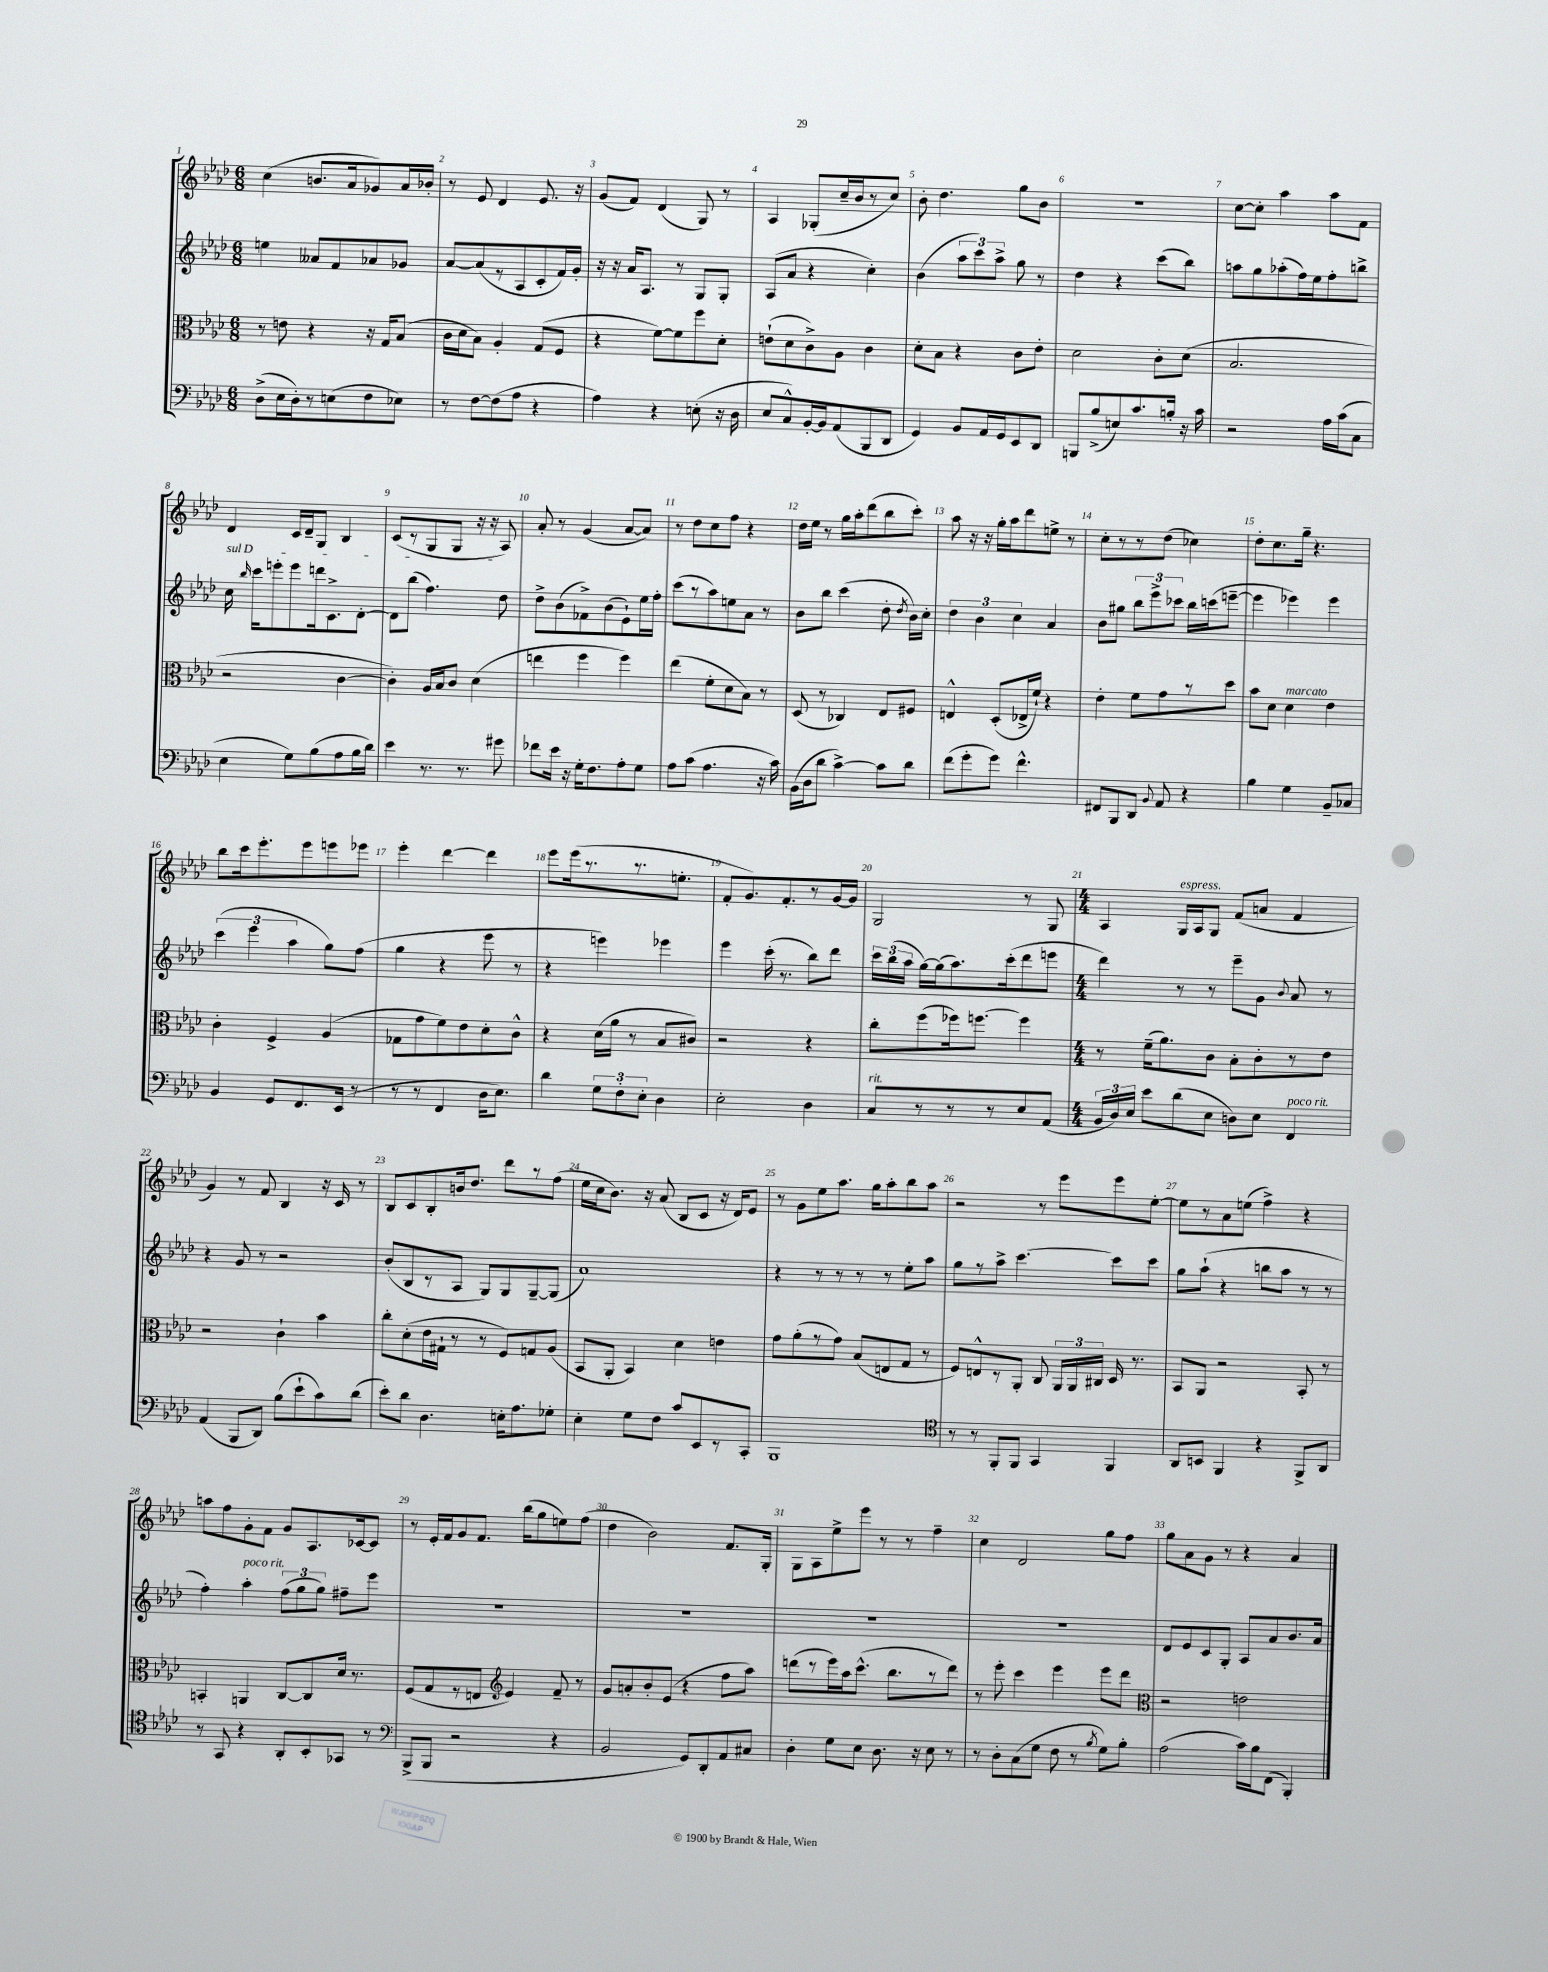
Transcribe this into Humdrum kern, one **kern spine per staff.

**kern	**kern	**kern	**kern
*part4	*part3	*part2	*part1
*staff4	*staff3	*staff2	*staff1
*clefF4	*clefC3	*clefG2	*clefG2
*k[b-e-a-d-]	*k[b-e-a-d-]	*k[b-e-a-d-]	*k[b-e-a-d-]
*M6/8	*M6/8	*M6/8	*M6/8
=1	=1	=1	=1
(8D-^\L	8r	4een\	(4cc\
16E-\L	8en\	.	.
16D-'\J)	.	.	.
8r	4r	8a--X/L	8.bn/L
(8En\	.	8f/	.
.	.	.	16a-/k
8F\	16r	8a-X/	8g-X/)
.	16G/KL	.	.
8E-X\J)	(8B-/J	8g-X/J	16a-/L
.	.	.	16b-X'/JJ
=2	=2	=2	=2
8r	16c\LL	[8a-/L	8r
.	16d-\J	.	.
[8F\L	8B-\J)	(8a-/]	8e-/
(8F\]	4A-'/	8r	4d-/
8A-\J	.	8A-/	.
4r	(8G/L	8c'/	8.e-/
.	8F/J	16f/L)	.
.	.	16g'/JJ	16r
=3	=3	=3	=3
4A-\)	4r	16r	(8g/L
.	.	16r	.
.	.	16a-/KL	8f/J)
.	.	8.A-/J	.
4r	[8f\L)	.	(4d-/
.	8f\]	8r	.
(8En'\	8ff\	8G/L	8G/)
16r	8d-'\J	8G'/J	8r
16D-\	.	.	.
=4	=4	=4	=4
8E-/L	(8en`\L	(8A-/L	4A-/
8C^^/)	8d-\	8a-/J	.
[16BB-'/L	8c^\)	4r	(8G-X'/L
16BB-/J]	.	.	.
(8AA-/	8A-\J	.	16cc~/L
.	.	.	16b-/J
8BBB-/	4c\	4cc'\)	8r
8DD-/J	.	.	8cc/J)
=5	=5	=5	=5
4GG/)	8d-'\L	(4b-\	8b-'\
.	8B-\J	.	4.dd-\
8BB-/L	4r	12aa-\L	.
.	.	12ccc\)	.
16AA-/L	.	.	.
.	.	12aa-^\J	.
16GG/J	.	.	.
8EE-/	8c\L	8gg\	8gg\L
8DD-/J	8e-'\J	8r	8b-\J
=6	=6	=6	=6
8BBBn/L	2d-\	4dd-\	2.r
(8B-^/	.	.	.
8En/)	.	4r	.
8.c/	.	.	.
.	8c'\L	(8ccc\L	.
16Bn'/Jk	.	.	.
16r	(8d-\J	8bb-\J)	.
16c\	.	.	.
=7	=7	=7	=7
2r	2.B-/	8aan\L	[8cc\L
.	.	8gg\	8cc'\J]
.	.	(8aa-X'\	4aa-\
.	.	16ff\L)	.
.	.	16ee-\J	.
16A-\LL	.	8ff'\	8aa-\L
(16c\J	.	.	.
8C\J	.	8bbn^\J	8f\J
!!LO:LB:g=z
=8	=8	=8	=8
!	!	!LO:TX:a:i:t=sul D	!
4E-\	2r	16cc\	4d-/
.	.	16qqbb-/	.
.	.	16ccc\KL	.
.	.	8eeen'\	.
8G\L)	.	8eee\	16c/LL
.	.	.	16d-~/J
(8B-\	.	16dddn\k	8G/J
.	.	8.c^\	.
8A-\	[4c\	.	4B-/
16B-\L	.	[8d-'\J	.
16d-\JJ)	.	.	.
=9	=9	=9	=9
4e-\	4c'\])	8d-\L]	(8c/L
.	.	(8bb-\J	8r
8.r	16A-/LL	4.ff\)	8G/
.	16B-/J	.	.
.	8c/J	.	8G/J
8.r	.	.	.
.	(4d-\	.	16r
.	.	.	16r
8g#X\	.	8dd-\	8A-/)
=10	=10	=10	=10
8f-X\L	4een\	8dd-^\L	8a-'/
16e-\Jk	.	(8b-\	8r
16r	.	.	.
16G'\KL	4ff\	8f-X^\)	(4g/
8.F\	.	.	.
.	.	(8b-\	.
8A-'\	4ff\)	8e-`\)	[8a-/L
8G\J	.	16ee-\L	8a-/J])
.	.	16ff'\JJ	.
=11	=11	=11	=11
8A-\L	(4ee-\	(8ccc\L	8r
(8c\J	.	8r	8dd-\L
4.A-\	8f'\L	8aa-\)	8cc\
.	8d-\	8een\	8ff\J
.	8B-\J)	8a-\J	4r
16r	8r	8r	.
16c\)	.	.	.
=12	=12	=12	=12
(16BB-\LL	(8D-/	8b-\L	16dd-\LL
16D-\J	.	.	16ee-\JJ
8d-\J	8r	8bb-\J	8r
[4c^\)	4C-X/)	(4ccc\	16gg\LL
.	.	.	16aa-'\J
.	.	.	(8ddd-\
8c\L]	8E-/L	8dd-'\	8bb-\
.	.	8qdd-/	.
8d-\J	8F#X/J	16b-\LL)	8ccc'\J)
.	.	16cc'\JJ	.
=13	=13	=13	=13
(8f\L	4En^^/	6dd-\	8aa-\
8g'\	.	.	16r
.	.	6b-\	.
.	.	.	16r
8g\J)	(8D-'/L	.	16gg'\LL
.	.	.	16aa-\J
.	.	6cc\	.
4.f^^\	16E-X^/L	.	8ddd-\
.	16f`/JJ)	.	.
.	4r	4a-/	8een^\J
.	.	.	8r
=14	=14	=14	=14
8FF#X/L	4e-'\	8b-\L	8cc'\L
8BBB-/	.	8gg#X\J	8r
8DD-/J	8f\L	12bb-\L	8r
.	.	12eee-^\	.
8qqBB-/	.	.	.
8AA-/	8g\	.	(8dd-\J
.	.	12ccc-X\J	.
4r	8r	16bb-\LL	4cc-X\)
.	.	(16cccn\J	.
.	8dd-\J	[8eeen~\J	.
=15	=15	=15	=15
4B-\	8b-\L	4eee\]	8dd-'\L
.	8d-\J	.	8.cc\
!	!LO:TX:a:i:t=marcato	!	!
4G\	4d-\	4eee-X\)	.
.	.	.	16gg~\Jk
.	.	.	4.r
8BB-~/L	4e-\	4eee-\	.
8C-X/J	.	.	.
!!LO:LB:g=z
=16	=16	=16	=16
4BB-/	4c'\	(6ccc\	8bb-\L
.	.	.	16ccc\k
.	.	6eee-\	.
.	.	.	8.eee-'\
8GG/L	4F^/	.	.
.	.	6aa-\	.
8.FF/	.	.	8eee-\
.	(4A-/	8gg\L)	8eeen\
(16EE-/Jk	.	.	.
8r	.	(8ff\J	8eee-X\J
=17	=17	=17	=17
8r	8G-X\L	4gg\	4eee-'\
8r	8g\	.	.
4FF/	8f\)	4r	[4ddd-\
.	8e-\	.	.
16D-\KL	8d-'\	8eee-\	4ddd-\]
8.E-\J)	.	.	.
.	8c^^\J	8r	.
=18	=18	=18	=18
4d-\	4r	4r	8eee-\L
.	.	.	(16eee-\k
.	.	.	8.r
12G\L	(16d-\LL	4eeen\)	.
.	16a-\JJ	.	.
12F'\	.	.	.
.	8r	.	8.r
12E-'\J	.	.	.
4D-\	8B-/L	4eee-X\	.
.	.	.	8.een'\J
.	8c#X/J)	.	.
=19	=19	=19	=19
2E-'\	2r	4eee-\	8f'/L
.	.	.	8.g/)
.	.	(16ccc'\	.
.	.	8.r	8.f'/
4D-\	4r	8bb-\L)	8r
.	.	8ddd-\J	[16g/L
.	.	.	16g/JJ]
=20	=20	=20	=20
!LO:TX:a:i:t=rit.	!	!	!
8C/L	8cc'\L	24ccc\LL	2G/
.	.	(24bb-\	.
.	.	24aa-\JJ	.
8r	(8ff\	[16gg\LL)	.
.	.	(16gg\J]	.
8r	16ff-X\k)	8.aa-\)	.
.	[8.ffn\J	.	.
8r	.	.	.
.	.	(16ccc'\k	.
8E-/	4ff\]	8ddd-\	8r
(8AA-/J	.	8eeen\J	8G/
=21	=21	=21	=21
*M4/4	*M4/4	*M4/4	*M4/4
24BB-/LL	8r	4ddd-\)	4A-/
24D-/)	.	.	.
24E-/JJ	.	.	.
8e-\L	(16f~\KL	.	.
.	8.a-\)	.	.
!	!	!	!LO:TX:a:i:t=espress.
(8d-\	.	8r	16G/LL
.	.	.	16A-/J
8E-\J	8c\J	8r	8G/J
8Dn\L)	8B-'\L	8eee-~\L	(8f/L
8E-\J	8c'\	8g\J	8an/J
.	.	8qqb-/	.
!LO:TX:a:i:t=poco rit.	!	!	!
4FF/	8r	8a-/	4f/
.	8e-\J	8r	.
!!LO:LB:g=z
=22	=22	=22	=22
(4AA-/	2r	4r	4g/)
8BBB-/L	.	8g/	8r
8DD-/J)	.	8r	8f/
(8B-\L	4c`\	2r	4B-/
8e-`\	.	.	.
8c\)	4b-\	.	16r
.	.	.	16c/
(8d-\J	.	.	8r
=23	=23	=23	=23
8e-'\L)	8cc'\L	(8b-'/L	8B-/L
8d-\J	(8d-'\	8B-/	8c/
4.D-\	16e-\L	8r	8B-'/
.	16G#X`\JJ	.	.
.	8r	8A-/J	16bn/k
.	.	.	8.dd-/J
.	8r	8G/L)	.
16En'\KL	8F/L)	8G/	8ddd-\L
8.A-\	.	.	.
.	8Gn/	[8G~/	8r
8G-X'\J	(8A-/J	(8G/J]	(8ff\J
=24	=24	=24	=24
4E-'\	8BB-/L	1a-)	16ee-\LL
.	.	.	16cc\J
.	8AA-'/J	.	8.b-\J)
8G\L	4BB-/)	.	.
.	.	.	16r
8F\J	.	.	(8a-/
8c/L	4d-\	.	8B-/L
8EE-/	.	.	8c/J
8r	4en\	.	16r
.	.	.	16d-/KL)
8CC'/J	.	.	8e-/J
=25	=25	=25	=25
1BBB-	8g\L	4r	8r
.	(8a-'\	.	8g\L
.	8r	8r	8ee-\
.	8g\J)	8r	8.aa-\J
.	(8B-/L	8r	.
.	.	.	16gg\KL
.	8En/	8r	8aa-'\
.	8G/J	8ee-'\L	8bb-\
.	8r	8aa-\J	8aa-\J
=26	=26	=26	=26
*clefC4	*	*	*
8r	8F/L)	8gg\L	2r
8r	8En^^/	8r	.
8FF'/L	8r	8aa-^\J	.
8FF/J	8AA-'/J	[4.ccc\	.
4GG/	8C/	.	8r
.	24AA-/LL	.	8eee-\L
.	24AA-/	.	.
.	24C#X/JJ	.	.
4FF/	16D-/	8ccc\L]	8eee-\
.	8.r	.	.
.	.	8ccc\J	[8ee-'\J
=27	=27	=27	=27
8AA-/L	8BB-/L	8gg\L	8ee-\L]
8BBn/J	8AA-/J	(8aa-`\J	8r
4FF/	2r	4r	8a-\
.	.	.	(8een\J
4r	.	8bbn\L	4ff^\)
.	.	8aa-\J	.
8FF^/L	8BB-'/	8r	4r
8AA-/J	8r	8r	.
!!LO:LB:g=z
=28	=28	=28	=28
8r	4BBn'/	4ff'\)	8aan\L
8GG/	.	.	8ff\
!	!	!LO:TX:a:i:t=poco rit.	!
4r	4AAn/	4aa-'\	8g'\
.	.	.	8f\J
8AA-'/L	[8C/L	(12ff\L	8g/L
.	.	12gg\	.
8BB-'/	8C/]	.	8.A-/
.	.	12gg\J)	.
8GG-X/J	16d-/Jk	8ff#X~\L	.
.	8.r	.	[16c-X/k
8r	.	8eee-\J	8c-/J]
=29	=29	=29	=29
*clefF4	*	*	*
(8BBB-^/L	(8F/L	1r	8r
8BBB-/J	8G/	.	16e-'/LL
.	.	.	16f/J
2r	8r	.	8g/
.	8En/J	.	8.f/J
*	*clefG2	*	*
.	4e-/)	.	.
.	.	.	(16bb-\KL
.	.	.	8gg\
4r	8f~/	.	8een\)
.	8r	.	(8ff\J
=30	=30	=30	=30
2BB-/	8g/L	1r	4dd-\
.	8an'/	.	.
.	8b-'/	.	2b-\)
.	(8e-/J	.	.
8GG/L)	4r	.	.
8DD-'/	.	.	.
8AA-/	8ff\L	.	8.f/L
8C#X/J	8aa-\J)	.	.
.	.	.	16G'/Jk
=31	=31	=31	=31
4D-'\	(8dddn\L	1r	8G\L
.	8r	.	8A-\
8G\L	16eee-\L)	.	8ee-^\
.	16aa-\J	.	.
8E-\J	(8.ccc^^\J	.	8eee-\J
8.D-\	.	.	8r
.	8.bb-\L	.	.
.	.	.	8r
16r	.	.	.
8E-\	8r	.	4ff~\
8r	8ddd\J)	.	.
=32	=32	=32	=32
8r	8r	1r	4cc\
8D-'\L	8eee-'\	.	.
(8C\	4ccc\	.	2d-/
8G\J	.	.	.
8F\	4eee-\	.	.
8r	.	.	.
8qB-/	.	.	.
8G\L)	8eee-\L	.	8gg\L
8B-'\J	8ddd-\J	.	8ff\J
=33	=33	=33	=33
*	*clefC3	*	*
(2A-\	2r	8d-/L	8gg\L
.	.	8e-/	8a-\
.	.	8c/	8g\J
.	.	8G'/J	8r
16c\LL)	2en\	8A-/L	4r
16B-\J	.	.	.
(8FF\J	.	8a-/	.
4BBB-'/)	.	8.b-/	4a-/
.	.	16a-/Jk	.
==	==	==	==
*-	*-	*-	*-
